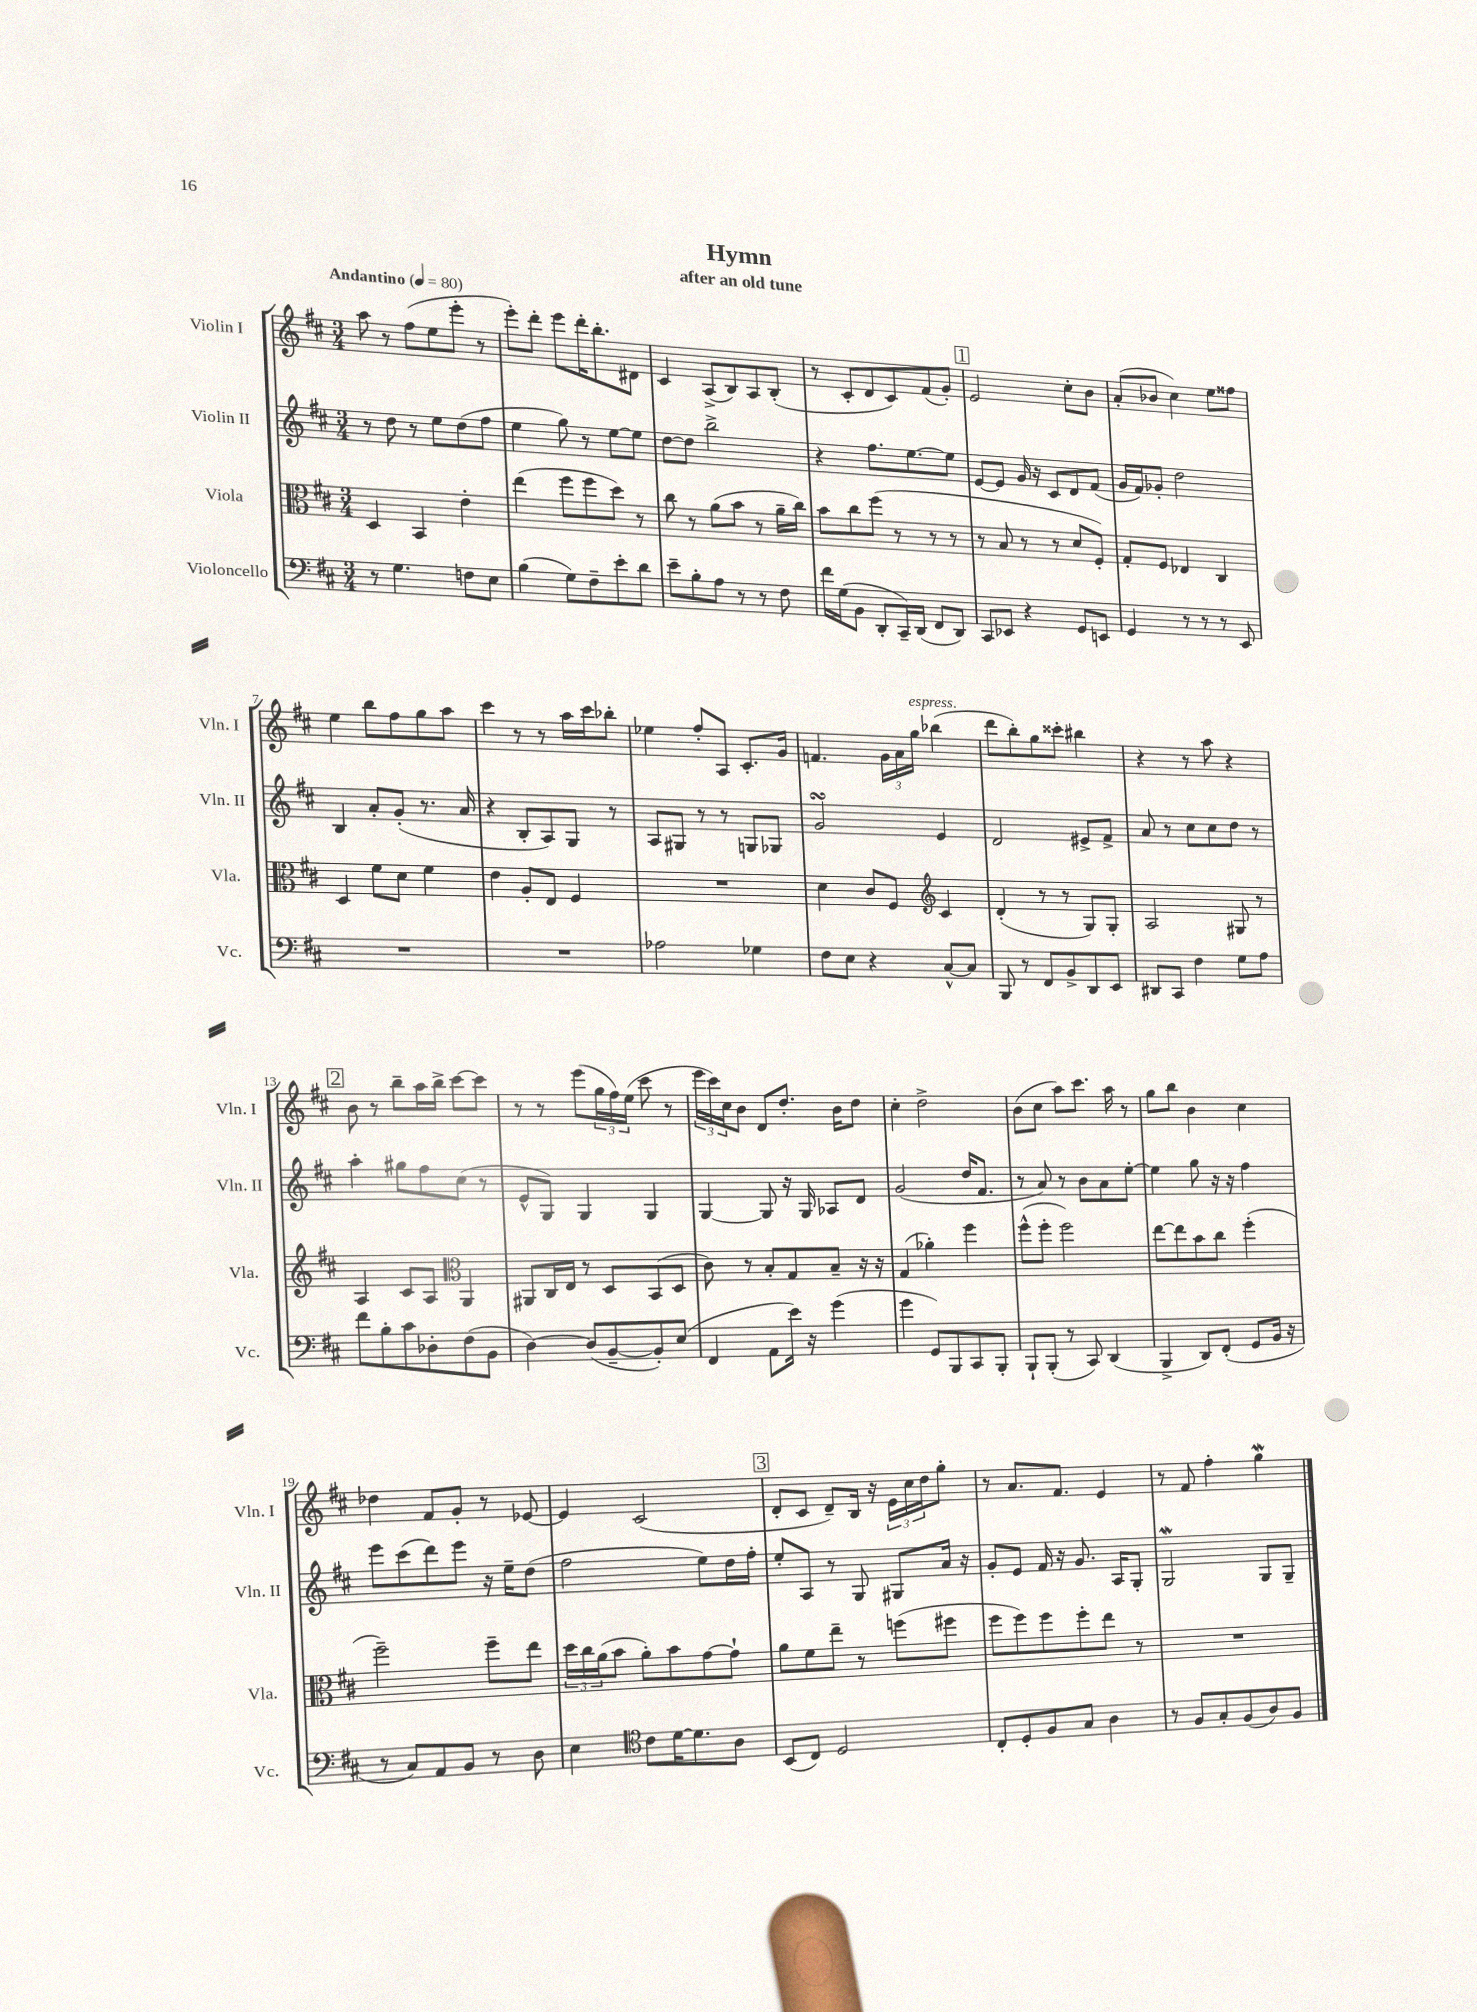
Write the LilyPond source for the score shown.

\header { title = "Hymn" subtitle = "after an old tune" }
<<
\new StaffGroup <<
\new Staff = "s0" \with { instrumentName = "Violin I" shortInstrumentName = "Vln. I" } {
    \clef treble \key d \major \numericTimeSignature \time 3/4 \tempo "Andantino" 4 = 80
    a''8 r8 fis''8( e''8 e'''8-. r8 |
    e'''8-.) d'''8-. e'''8 d'''16-. b''8.-. dis'8 |
    cis'4 a8->( b8) a8 b8-.( |
    r8 cis'8-. d'8 cis'8) fis'8( g'8-.) |
    \mark \markup { \box "1" } e'2 cis''8-. b'8 |
    a'8-.( bes'8 cis''4) e''8 fisis''8 |
    e''4 b''8 fis''8 g''8 a''8 |
    cis'''4 r8 r8 a''16 cis'''16 bes''8-. |
    ees''4 fis''8-. a8 cis'8.-. g'16 |
    f'4. \tuplet 3/2 { g'16 a'16 g''16^\markup { \italic "espress." } } bes''4( |
    d'''8 b''8-.) g''8 cisis'''8-. bis''4 |
    r4 r8 a''8 r4 |
    \mark \markup { \box "2" } b'8 r8 b''8-- a''16 b''16-> cis'''8~ cis'''8 |
    r8 r8 e'''8( \tuplet 3/2 { g''16 fis''16) e''16( } cis'''8 r8 |
    \tuplet 3/2 { e'''16 cis'''16) cis''16 } b'8 d'8 d''8.-. b'16 d''8 |
    cis''4-. d''2-> |
    b'8( cis''8 a''8) cis'''8. a''16 r8 |
    g''8 b''8 b'4 cis''4 |
    des''4 fis'8 g'8-. r8 ees'8~ |
    ees'4 cis'2( |
    \mark \markup { \box "3" } d'8-. cis'8 d'8--) b16 r16 \tuplet 3/2 { e'16 cis''16 d''16 } g''8-. |
    r8 a'8. fis'8. e'4 |
    r8 fis'8 fis''4-. g''4\mordent \bar "|." |
}
\new Staff = "s1" \with { instrumentName = "Violin II" shortInstrumentName = "Vln. II" } {
    \clef treble \key d \major \numericTimeSignature \time 3/4
    r8 d''8 r8 e''8 d''8( fis''8 |
    e''4 g''8) r8 e''8~ e''8 |
    d''8~ d''8 b''2-> |
    r4 fis''8. e''8.~ e''8 |
    \mark \markup { \box "1" } e'8~ e'8 g'16 r16 cis'8 d'8 fis'8( |
    g'16 fis'16) ges'8-. d''2 |
    b4 a'8-. g'8-.( r8. a'16 |
    r4 b8-. a8) g8 r8 |
    a8 gis8 r8 r8 g8 ges8 |
    g'2\turn e'4 |
    d'2 eis'8-> fis'8-> |
    a'8 r8 cis''8 cis''8 d''8 r8 |
    \mark \markup { \box "2" } a''4-. gis''8 fis''8 cis''8( r8 |
    e'8-^ g8) g4 g4 |
    g4~ g8 r16 g16 aes8 d'8 |
    g'2( d''16 fis'8. |
    r8 a'8) r8 b'8 a'8 e''8~-. |
    e''4 g''8 r16 r16 fis''4 |
    e'''8 cis'''8( d'''8) e'''8 r16 e''16-- d''8( |
    fis''2 e''8) d''16 fis''16-. |
    \mark \markup { \box "3" } e''8-. a8 r8 g8 gis8 a'16 r16 |
    g'8-. e'8 fis'16 r16 g'8. a16 g8-. |
    g2\mordent g8 g8-- \bar "|." |
}
\new Staff = "s2" \with { instrumentName = "Viola" shortInstrumentName = "Vla." } {
    \clef alto \key d \major \numericTimeSignature \time 3/4
    d4 b,4 e'4-. |
    e''4( fis''8 fis''8 d''8) r8 |
    cis''8 r8 a'8( b'8 r8 a'16-- cis''16) |
    b'8 cis''8 fis''8( r8 r8 r8 |
    \mark \markup { \box "1" } r8 b8 r8 r8 d'8 fis8-.) |
    g8-. fis8 ees4 cis4 |
    d4 fis'8 d'8 fis'4 |
    e'4 a8-. e8 fis4 |
    R2. |
    d'4 cis'8 fis8 \clef treble cis'4 |
    d'4-.( r8 r8 g8) g8-. |
    a2 gis8 r8 |
    \mark \markup { \box "2" } a4 cis'8 a8 \clef alto a,4 |
    ais,8 cis16 e16 r8 d8 b,8( d8 |
    cis'8) r8 b8-. g8 b8-- r16 r16 |
    g4( aes'4-.) fis''4 |
    fis''8-^( fis''8-. fis''2) |
    e''8~ e''8 b'8 cis''8 fis''4-.( |
    fis''2--) fis''8-- e''8 |
    \tuplet 3/2 { d''16 cis''16 a'16( } b'8 a'8-.) b'8 g'8~ g'8-! |
    \mark \markup { \box "3" } a'8 fis'8 e''8-- r8 f''8( fis''8 |
    fis''8 fis''8) fis''8 fis''8-. e''8 r8 |
    R2. \bar "|." |
}
\new Staff = "s3" \with { instrumentName = "Violoncello" shortInstrumentName = "Vc." } {
    \clef bass \key d \major \numericTimeSignature \time 3/4
    r8 g4. f8 e8 |
    b4( g8) fis8-- e'8-. d'8 |
    e'8-- b8-. a8 r8 r8 fis8 |
    fis'16 g16( b,8 d,8-. cis,16--) d,16( fis,8 d,8) |
    \mark \markup { \box "1" } cis,8 ees,8 r4 g,8 e,8 |
    g,4 r8 r8 r8 e,8 |
    R2. |
    R2. |
    aes2 ges4 |
    fis8 e8 r4 cis8~-^ cis8 |
    b,,8 r8 fis,8 b,8-> d,8 e,8 |
    dis,8 cis,8 fis4 g8 a8 |
    \mark \markup { \box "2" } fis'8 b8-. cis'8 des8-. fis8( b,8 |
    d4~) d8( b,8~-- b,8-.) e8( |
    fis,4 a,8 e'16) r16 g'4( |
    g'4 g,8) b,,8 cis,8 b,,8-. |
    b,,8-! b,,8-.( r8 cis,8) d,4( |
    b,,4-> d,8) fis,8-.( g,8 b,16 r16 |
    r8 cis8) a,8 b,8 r8 d8 |
    e4 \clef tenor cis'8 d'16~ d'8. a8 |
    \mark \markup { \box "3" } b,8( cis8) d2 |
    cis8-. d8-. fis8 g8 a4 |
    r8 fis8 g8-. fis8( a8) fis8 \bar "|." |
}
>>
>>
